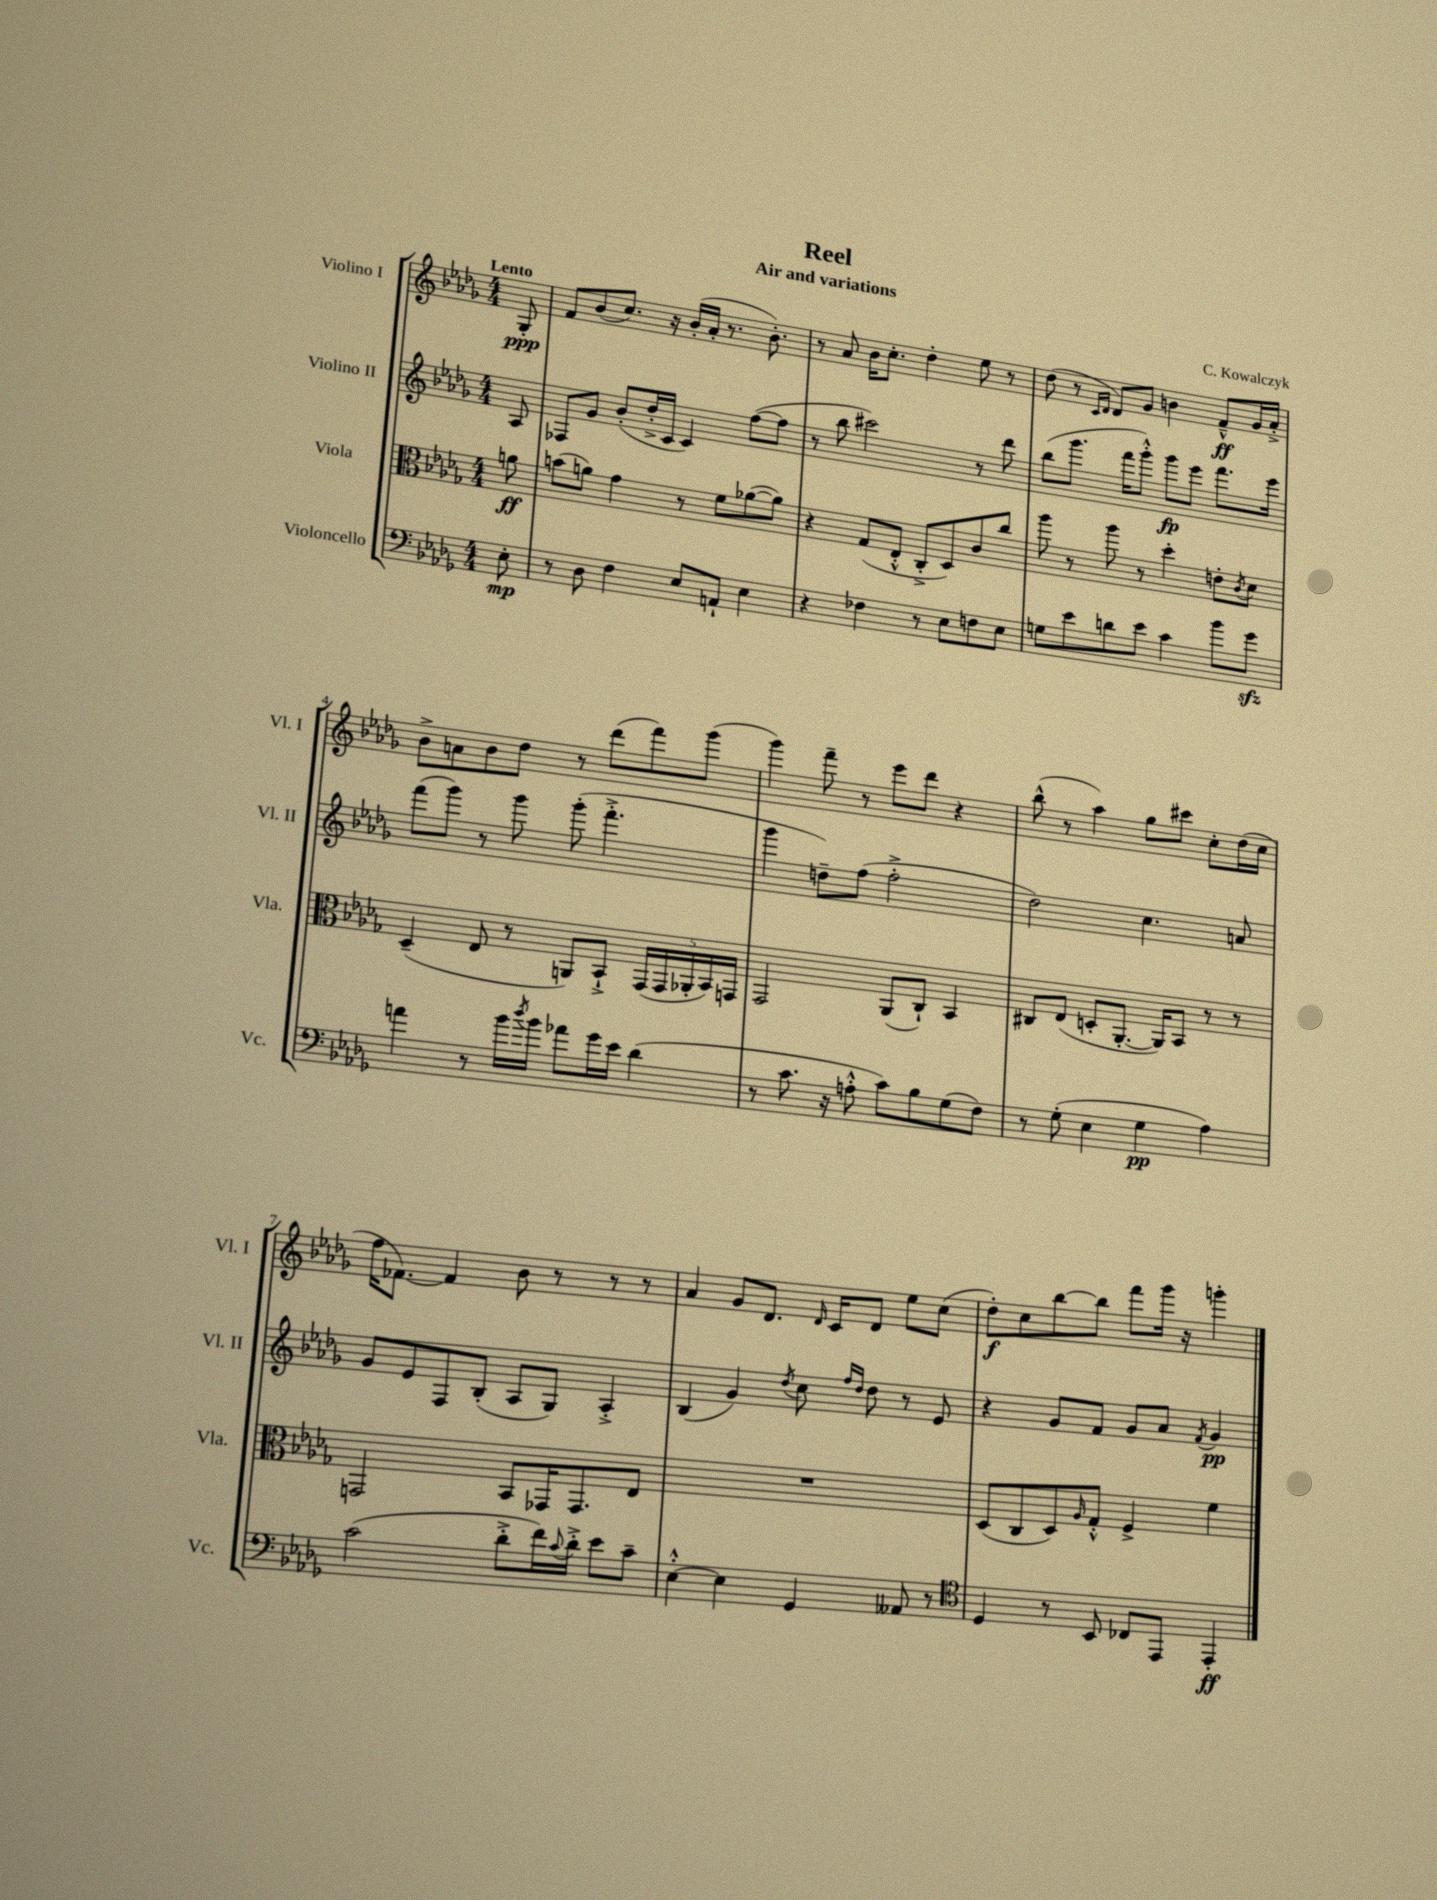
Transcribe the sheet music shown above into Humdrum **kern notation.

**kern	**kern	**kern	**kern
*staff4	*staff3	*staff2	*staff1
*clefF4	*clefC3	*clefG2	*clefG2
*k[b-e-a-d-g-]	*k[b-e-a-d-g-]	*k[b-e-a-d-g-]	*k[b-e-a-d-g-]
*M4/4	*M4/4	*M4/4	*M4/4
8E-'	8a	8A-	8G-'
=	=	=	=
8r	(8b	8F-	8f
8D-	8a)	8g-	(8b-
4F	4g-	(8b-'	8.cc)
.	.	16dd-'^	.
.	.	16c	16r
8E-	8r	4c)	(16b-'
.	.	.	16a-'
8AA`	8f	.	8.r
4E-	([8a-	([8ff	.
.	.	.	8.b-')
.	8a-])	8ff]	.
=	=	=	=
4r	4r	8r	8r
.	.	8bb-	8a-
4F-	(8G-	2ccc#)	16b-
.	.	.	8.cc'
.	8E-'^^	.	.
8r	8C'^	.	4dd-'
8E-	8D-)	.	.
8F	8c	8r	8ee-
8E-	8cc	8ddd-	8r
=	=	=	=
8G	8aa-	(8bb-	(8dd-
8e-	8r	8.ggg-	8r
.	.	.	16qqc
.	.	.	16qqd-
8d	8aa-	.	8d-)
.	.	16fff	.
8e-	8r	8ggg-'^^)	8g-
4c	4dd-'	8ggg-	4b
.	.	8eee-	.
8b-	8e'	8.fff	8f~^^
.	8qc	.	.
8g-	8d-	.	16g-
.	.	16eee-	16a-'^
=	=	=	=
4a	(4D-~	(8fff	8b-^
.	.	8ggg-)	8a
8r	8E-	8r	8b-
16b-	8r	8ggg-	8dd-
8qdd-	.	.	.
16b-	.	.	.
8a-	8AA)	(8ggg-'	8r
16g-	8BB-`^	4.fff'^	(8ddd-
16e-	.	.	.
(4d-	(20GG-	.	8fff)
.	20GG-	.	.
.	20AA-'	.	.
.	.	.	(8ggg-
.	20BB-)	.	.
.	20GG	.	.
=	=	=	=
8r	2GG-	4ggg-	4ggg-)
8.c	.	.	.
.	.	8dd~)	8fff~
16r	.	.	.
8A'^^	.	(8ff	8r
8c)	(8AA-	2ff'^	8eee-
8B-	8C`)	.	8ddd-
(8G-	4BB-	.	4r
8F)	.	.	.
=	=	=	=
8r	8C#	2dd-)	(8bb-^^
(8G-'	(8E-	.	8r
4E-	8D'	.	4aa-)
.	[8.AA-'	.	.
4G-	.	4.cc	8gg-
.	16AA-])	.	.
.	8BB-	.	8ccc#
4A-)	8r	.	8cc'
.	8r	8a	(16dd-
.	.	.	16cc
=	=	=	=
(2c	2GG	8g-	16ff
.	.	.	[8.f-)
.	.	8e-	.
.	.	8F	4f-]
.	.	(8B-'	.
8d-'^	8BB-	8A-	8b-
16f)	16GG-	8G-)	8r
8qqc	.	.	.
16d-'^	8.GG-	.	.
8e-	.	4A-'^	8r
8c~	8E-	.	8r
=	=	=	=
[4E-'^^	1r	(4B-	4a-
4E-]	.	4g-)	8g-
.	.	.	8.d-
.	.	8qdd-	.
4GG-	.	8cc	.
.	.	.	16qqd-
.	.	.	16c
.	.	16qqff	.
.	.	16qqdd-	.
.	.	8dd-	8d-
8AA--	.	8r	8ee-
8r	.	8e-	(8cc
=	=	=	=
*clefC4	*	*	*
4D-	(8D-	4r	8dd-')
.	8C	.	8cc
8r	8D-)	8g-	[8bb-
.	16qqA-	.	.
8BB-	8G-'^^	8f	8bb-]
8C-	4F^	8g-	8fff
8EE-	.	8a-	16ggg-
.	.	.	16r
.	.	8qf	.
4EE-'	4f	4g-	4ggg'
==	==	==	==
*-	*-	*-	*-
